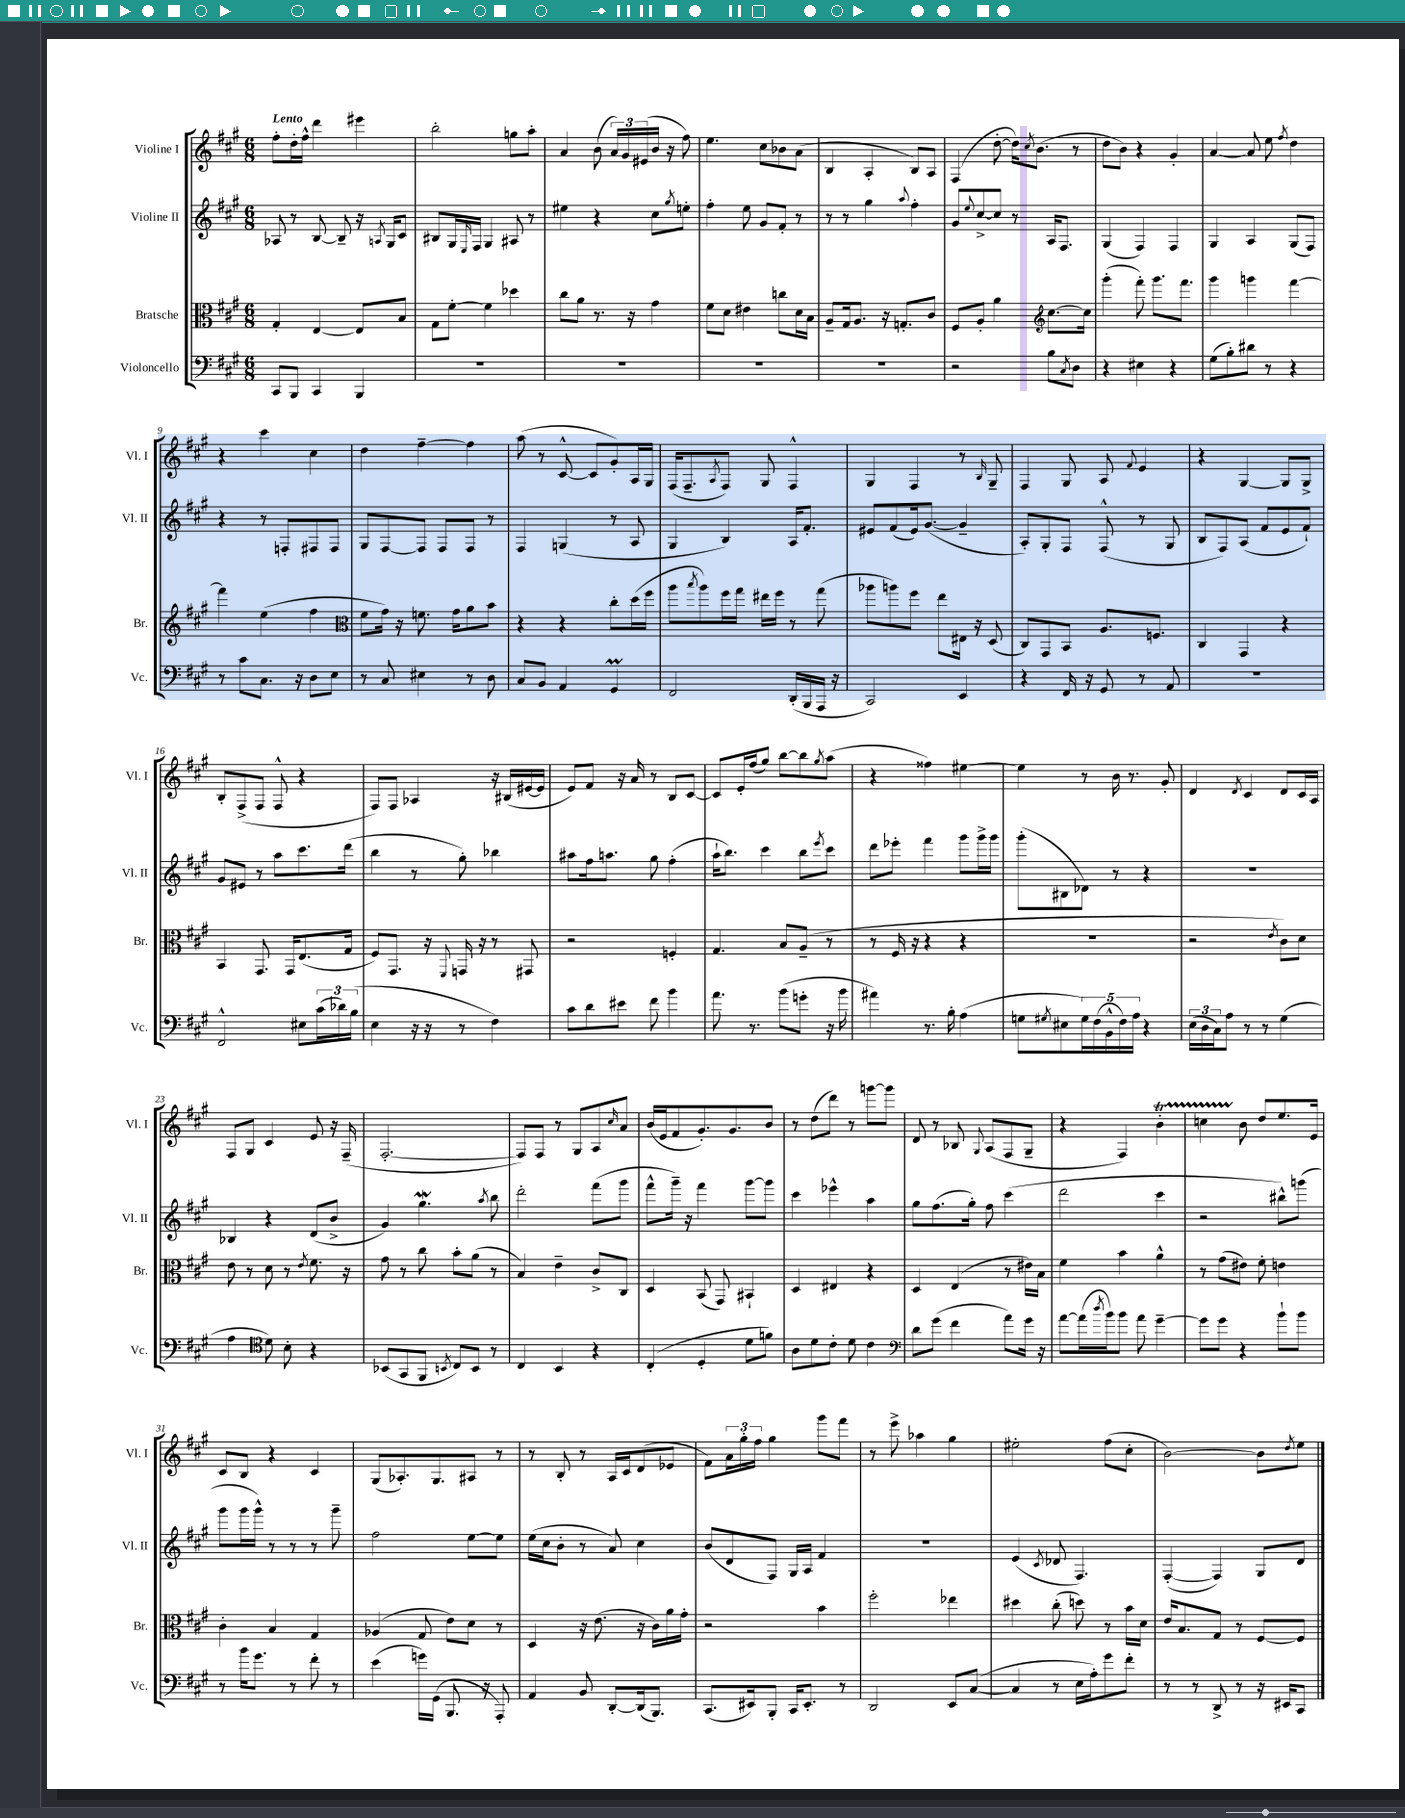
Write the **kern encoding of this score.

**kern	**kern	**kern	**kern
*staff4	*staff3	*staff2	*staff1
*clefF4	*clefC3	*clefG2	*clefG2
*k[f#c#g#]	*k[f#c#g#]	*k[f#c#g#]	*k[f#c#g#]
*M6/8	*M6/8	*M6/8	*M6/8
8CC#	4G#'	8A-	8ff#'
8BBB	.	8r	16dd'
.	.	.	16ff#^^
4CC#	[4E	[8B	4ddd
.	.	8B~]	.
4BBB	8E]	16r	4eee#
.	.	8qA	.
.	.	16G#	.
.	8B	8c#	.
=	=	=	=
2.r	8G#	8B#	2bb'
.	[8f#'	16G#	.
.	.	16qqE	.
.	.	16F#	.
.	4f#]	4G#	.
.	4dd-	8A#	8gg
.	.	8r	8aa'
=	=	=	=
2.r	8cc#	4ee#	4a
.	8a	.	.
.	8.r	4r	(8b
.	.	.	24a)
.	.	.	24g#
.	16r	.	.
.	.	.	(24e#
.	4g#	8cc#	16b
.	.	.	16r
.	.	8qgg#	.
.	.	8ee'	8ff#)
=	=	=	=
2.r	8f#	4ff#'	4.ee
.	8d	.	.
.	4e#	8ee	.
.	.	8g#	8cc#
.	8cc	8f#'	8b-
.	16d	8r	(8a
.	16B	.	.
=	=	=	=
2.r	8A~	8r	4B
.	16G#	8r	.
.	8.A	.	.
.	.	4gg#	4A'
.	16r	.	.
.	8.G'	.	.
.	.	8qqaa	.
.	.	4ff#'	8B)
.	8c#	.	8A
=	=	=	=
2r	8F#	8g#	(4F#
.	.	8qqee	.
.	8A'	[8cc#^	.
.	4a	8cc#]	[8dd'
.	.	8r	16dd])
.	.	.	8qcc#
.	.	.	(8.b
*	*clefG2	*	*
8B	[8.cc#	16A	.
.	.	8.F#	.
8qC#	.	.	.
8D	.	.	8r
.	16cc#]	.	.
=	=	=	=
4r	(4ggg#'	(4G#	8dd
.	.	.	8b)
4E#	8fff#')	4F#)	4r
.	8.ggg#	.	.
4r	.	4F#	4g#'
.	8.fff#	.	.
=	=	=	=
(8G#	4ggg#	4G#	[4a
8B')	.	.	.
8d#	4ggg	4A	8a]
8r	.	.	8ee
.	.	.	8qff#
4r	[4fff#	(8G#	4dd
.	.	8F#)	.
=	=	=	=
8r	4fff#]	4r	4r
8c#	.	.	.
8.C#	(4ee	8r	4ccc#
.	.	8F'	.
16r	.	.	.
8D	4ff#	8F#	4cc#
8E	.	8F#	.
=	=	=	=
*	*clefC3	*	*
8r	8f#	8G#	4dd
8C#	16g#)	[8F#	.
.	16r	.	.
4E#	8.f	8F#]	[4ff#~
.	.	8F#	.
.	16g#	.	.
8r	8a	8F#	4ff#]
8D	8b	8r	.
=	=	=	=
8C#	4r	4F#	(8aa
8BB	.	.	8r
4AA	4r	(4G	[8c#^^
.	.	.	8c#]
4GG#	8cc#'	8r	8g#')
.	(16dd	8A	16A
.	16ff#	.	16G#
=	=	=	=
2FF#	8aa	4G#	(16F#
.	.	.	8.F#~
.	8qbb	.	.
.	8aa)	.	.
.	.	.	8qA
.	16ff#	4B)	8F#)
.	16gg#	.	.
.	16ee#	.	8G#
.	16ff#	.	.
(16DD'	8r	16A	4F#^^
16BBB	.	8.f#'	.
16AAA	(8gg#	.	.
16r	.	.	.
=	=	=	=
2CC#)	8aa-	8e#	4G#
.	8aa)	(8f#	.
.	8ff#	16e#)	4F#
.	.	([8.g#	.
.	8ee	.	.
4EE	16E#	4g#~]	8r
.	16r	.	.
.	.	.	16qqB
.	(8D	.	8G#~
=	=	=	=
4r	8C#)	8A')	4F#
.	8GG#	8G#'	.
16FF#	8BB	8F#	8G#
16r	.	.	.
8GG#	8.A	(8F#^^	8A
.	.	.	8qqf#
8r	.	8r	4e
.	8.F	.	.
8AA	.	8G#	.
=	=	=	=
2.r	4C#	8B	4r
.	.	8F#)	.
.	4GG#	(8A	[4G#
.	.	8f#	.
.	4r	8e	8G#]
.	.	8f#`)	8G#^
=	=	=	=
2FF#^^	4BB	8g#	8B'
.	.	8e#	(8F#^
.	8.GG#	8r	8F#
.	.	8aa	8F#^^
.	16GG#	.	.
8E#	(8.E	8.ccc#	4r
(24c#	.	.	.
24d-)	.	.	.
.	16G#	(16ddd	.
(24B	.	.	.
=	=	=	=
4E	8F#)	4bb	8F#)
.	8.GG#	.	8F#
16r	.	8r	4A-
16r	16r	.	.
.	8qqFF#	.	.
8r	16GG	8gg#')	.
.	16r	.	.
4F#)	8r	4bb-	16r
.	.	.	(16B#
.	8GG#	.	[16e#
.	.	.	16e#]
=	=	=	=
8c#	2r	8aa#	8e)
8d	.	16ff#	8f#
.	.	8.aa	.
8e#	.	.	16r
.	.	.	16a
8f#	.	8gg#	8r
4b	4F'	(4ff#'	8B
.	.	.	[8c#
=	=	=	=
8.a	4.G#	16aa`	8c#]
.	.	8.bb)	.
.	.	.	16e'
8.r	.	.	(16ff#
.	.	4ccc#	8gg#)
(8b	8B	.	[8bb
8g'	(8A~	8bb	8bb]
.	.	8qeee	8qgg#
16r	8r	8ccc#	(8aa
16b	.	.	.
=	=	=	=
4a#)	8r	8ddd	4r
.	16F#	8eee-'	.
.	16r	.	.
8.r	4r	4fff#	4ff##)
16B'	.	.	.
(4A	4r	8ggg#	[4ee#
.	.	16ggg#^	.
.	.	16ggg#	.
=	=	=	=
8G	2.r	(8ggg#'	4ee#]
8qG#	.	.	.
8E#	.	8B#	.
20G#)	.	8d-)	8r
(20F#	.	.	.
20BB^^	.	.	.
.	.	8r	16b
20F#)	.	.	.
.	.	.	8.r
20A	.	.	.
4r	.	4r	.
.	.	.	8g#'
=	=	=	=
(24E	2r	2.r	4d
24D	.	.	.
24C#)	.	.	.
8A	.	.	.
.	.	.	8qd
8r	.	.	4c#
8r	.	.	.
.	8qe	.	.
(4G#	8c#)	.	8d
.	8d	.	16c#
.	.	.	16A
=	=	=	=
4A	8e	4B-	8F#
.	8r	.	8G#
*clefC4	*	*	*
8d)	8d	4r	4c#
8B'	8r	.	.
.	8qe	.	.
4r	8.f#	(8d	8e
.	.	8b^	16r
.	16r	.	(16F#~
=	=	=	=
(8BB-	8g#	4g#)	[2.F#'
8GG#	8r	.	.
8FF#	8cc#	4.gg#	.
8qBB	.	.	.
8C#)	8b'	.	.
8BB	(8a	.	.
.	.	8qaa	.
8r	8r	8bb	.
=	=	=	=
4C#	4B)	2ddd'	8F#])
.	.	.	8F#
4BB	4e~	.	8r
.	.	.	8G#
4r	8c#^	(8fff#	8A
.	.	.	16qqcc#
.	8C#	8ggg#	8a
=	=	=	=
(4C#'	4D	8fff#^^	(16b
.	.	.	16e
.	.	16ggg#~)	8f#
.	.	16r	.
4D'	(8BB	4fff#	8.g#')
.	8GG#)	.	.
.	.	.	8.g#
8d	4BB#`	[8ggg#	.
8f)	.	8ggg#]	8b
=	=	=	=
8A	4D	4ccc#	8r
8d	.	.	(8dd
8c#'	4E#	4eee-^^	8ddd)
8d	.	.	8r
4c#	4r	4aa	[8ggg
.	.	.	8ggg]
=	=	=	=
*clefF4	*	*	*
8d	4D	8gg#	8d
(8g#	.	(8.ff#	8r
4f#	(4E	.	8B-
.	.	16gg#')	.
.	.	.	8qqG#
.	.	8ff#	(8A
8a)	8r	(4ccc#	8F#
16g#	16e#)	.	8G#~
16r	16B	.	.
=	=	=	=
[8a	4f#	2ddd	4r
(16a]	.	.	.
8qdd	.	.	.
16b)	.	.	.
8b	4b	.	4F#)
8a	.	.	.
[4g#~	4a^^	4ccc#	4b'
=	=	=	=
8g#]	8r	2r	4cc
8g#	(8g#	.	.
4r	8e#)	.	8b
.	8f#'	.	8dd
8b`	4e	8bb#^^)	8.ee
8b	.	(8ggg	.
.	.	.	16e
=	=	=	=
8r	4c#'	8ggg#	8c#
16b	.	16ggg#	8B
8.g#	.	16ggg#^^)	.
.	4B	8r	4r
8r	.	8r	.
8f#'	4G#	8r	4c#
8r	.	8ggg#~	.
=	=	=	=
(4e	(4A-	2ff#	(8G#
.	.	.	8.A-')
16g)	8G#	.	.
(16GG#	.	.	8.G#
8.BBB	8e)	.	.
.	8d	[8ee	8A#
16r	.	.	.
8AAA')	8r	8ee]	8r
=	=	=	=
4AA	4D	(16ee	8r
.	.	16cc#	.
.	.	8b'	8B'
8BB	16r	8r	8r
.	(8.e	.	.
[8DD'	.	8a)	16A
.	.	.	16c#
(16DD]	16r	4cc#	(8d
8.BBB)	16c#)	.	.
.	16a	.	8e-
.	16g#'	.	.
=	=	=	=
(8.CC#	2r	(8b	8f#)
.	.	8d	24a
.	.	.	24gg#'
16EE#)	.	.	.
.	.	.	24ff#
8BBB'	.	8F#)	4gg#
16CC#	.	16G#	.
8.EE#'	.	16A	.
.	4b	4f#	8ggg#
8r	.	.	8fff#
=	=	=	=
2DD	2ff#'	2.r	8r
.	.	.	8eee^
.	.	.	4aa-
8EE	4ee-	.	4gg#
([8C#	.	.	.
=	=	=	=
4C#]	4dd#	(4e	2ee#'
.	.	8qc#	.
8r	(8cc#'	8d-	.
16E	8dd)	4.F#)	.
16A')	.	.	.
8g#	8r	.	(8ff#
8f#'	16b	.	8cc#'
.	16d	.	.
=	=	=	=
8r	16e	([4F#'	[2b)
.	8.B	.	.
8r	.	.	.
8DD^	8G#	4F#])	.
8r	8r	.	.
16r	[8F#	8G#	8b]
16EE#	.	.	.
.	.	.	8qdd
8CC#	8F#]	8d	8ee
==	==	==	==
*-	*-	*-	*-
